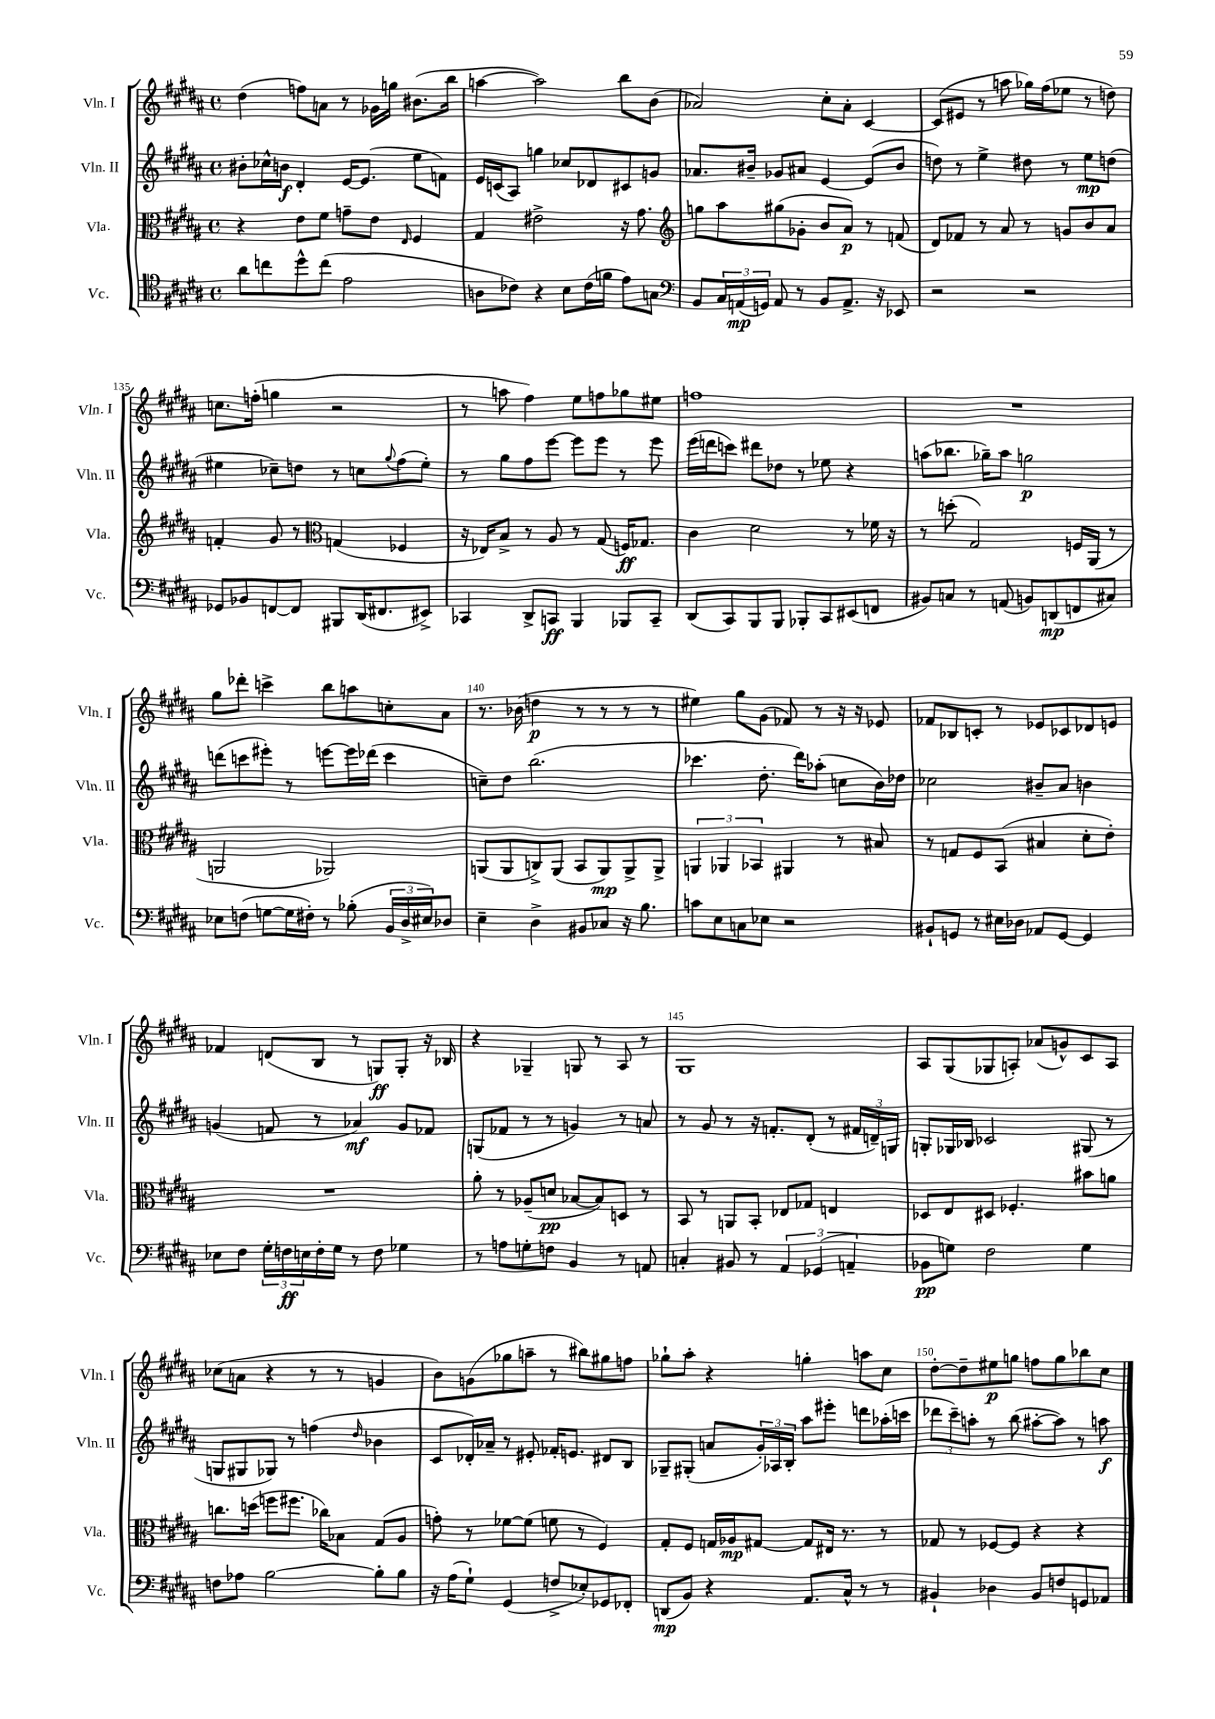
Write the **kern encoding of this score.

**kern	**kern	**kern	**kern
*staff4	*staff3	*staff2	*staff1
*clefC4	*clefC3	*clefG2	*clefG2
*k[f#c#g#d#a#]	*k[f#c#g#d#a#]	*k[f#c#g#d#a#]	*k[f#c#g#d#a#]
*M4/4	*M4/4	*M4/4	*M4/4
*met(c)	*met(c)	*met(c)	*met(c)
8a#	4r	8b#'	(4dd#
8cc	.	16cc-^^	.
.	.	16b	.
8dd#^^	8e	4d#'	8ff)
(8cc	8f#	.	8a
2e	8g~	[16e	8r
.	.	(8.e]	.
.	8e	.	16g-
.	.	.	16gg
.	16qqE	.	.
.	4F#	8ee	(8.b#
.	.	8f)	.
.	.	.	16bb
=	=	=	=
8A	4G#	16e	[4aa
.	.	(16c	.
8c-)	.	8A#)	.
4r	2e#^	4gg	2aa])
8B	.	8cc-	.
(16c-	.	8d-	.
16f	.	.	.
8e)	16r	8c#	8bb
.	8.g#	.	.
8G	.	8g	(8b
=	=	=	=
*clefF4	*clefG2	*	*
8BB	8gg	8.a-	2a-)
24C#	8aa#	.	.
(24AA	.	.	.
.	.	16b#~	.
24GG)	.	.	.
8AA	(8gg#	8g-	.
8r	8g-'	8a#	.
8BB	8b	[4e	8cc#'
8.AA^	8a#)	.	8a-'
.	8r	(8e]	[4c#
16r	.	.	.
8EE-	(8f	8b#	.
=	=	=	=
2r	8d#)	8dd)	(8c#]
.	8f-	8r	8e#
.	8r	4ee^	8r
.	8a#	.	8aa
2r	8r	8dd#	16gg-)
.	.	.	(16ff#
.	8g	8r	8ee-
.	8b	8ee	8r
.	8a#	(8dd	8dd)
=	=	=	=
8GG-	4f'	4ee#	8.cc
8BB-	.	.	.
.	.	.	(16ff'
[8FF	8g#	8cc-~)	4gg
8FF]	8r	8dd	.
*	*clefC3	*	*
8BBB#	(4G	8r	2r
(16DD#	.	8cc	.
8.FF#	.	.	.
.	.	8qqgg#	.
.	4F-	(8ff#	.
8EE#^)	.	8ee#')	.
=	=	=	=
4CC-	16r	8r	8r
.	16E-)	.	.
.	8B^	8gg#	8aa
8DD#^	8r	8ff#	4ff#)
8CC	8A#	[8eee	.
4BBB	8r	8eee]	8ee
.	(8G#	8eee	8ff
8BBB-	16F)	8r	8gg-
.	8.G-	.	.
8CC~	.	8eee	8ee#
=	=	=	=
(8DD#	4c#	(16eee	1ff
.	.	16ddd	.
8CC#)	.	8ccc)	.
8BBB	2d#	8ddd#	.
8BBB	.	8dd-	.
8BBB-'	.	8r	.
8CC#	.	8ee-	.
(8EE#	8r	4r	.
8FF	16f-	.	.
.	16r	.	.
=	=	=	=
8BB#)	8r	(8aa	1r
8C	(8dd'	8.bb-	.
8r	2G#)	.	.
.	.	16gg-~)	.
(8AA	.	8aa	.
8BB)	.	2gg	.
(8DD	.	.	.
8FF	16F	.	.
.	(16AA#	.	.
8C#)	8r	.	.
=	=	=	=
8E-	2AA	(8ddd	8gg#
(8F	.	8ccc	8ddd-'
[8G	.	8eee#')	4ccc^
16G]	.	8r	.
16F#')	.	.	.
8r	2AA-)	[8eee	8bb
(8B-'	.	16eee]	8aa
.	.	(16ddd-	.
24BB	.	4ccc	8cc'
24D#^	.	.	.
24E#)	.	.	.
8D-	.	.	8a#
=	=	=	=
4E~	(8AA	8cc~)	8.r
.	8AA	8dd#	.
.	.	.	(16b-
4D#^	8C^)	(2.bb	4dd
.	(8AA	.	.
8BB#	8BB	.	8r
8C-	8AA)	.	8r
16r	8AA^	.	8r
8.B	.	.	.
.	8AA^	.	8r
=	=	=	=
8c	6AA	4.ccc-	4ee#)
8E	.	.	.
.	6AA-	.	.
8C	.	.	8gg#
.	6BB-	.	.
8E-	.	8.dd#'	(8g#
2r	4AA#	.	8f-)
.	.	16ddd#)	.
.	.	(8aa-'	8r
.	8r	8cc	16r
.	.	.	16r
.	8B#	16b)	8e-
.	.	16dd-	.
=	=	=	=
8BB#`	8r	2cc-	8f-
8GG	8G	.	8B-
8r	8F#	.	8c'
16E#	(8BB	.	8r
16D-	.	.	.
8AA-	4B#	8b#~	8e-
[8GG	.	8a#	8c-
4GG]	8d#'	4b	8d-
.	8e')	.	8e
=	=	=	=
8E-	1r	(4g	4f-
8F#	.	.	.
24G#'	.	8f	(8d
24F	.	.	.
24E	.	.	.
16F'	.	8r	8B
16G#	.	.	.
8r	.	4a-)	8r
8F	.	.	8G)
4G-	.	8g	8G'
.	.	8f-	16r
.	.	.	16B-
=	=	=	=
8r	8a#'	(8G	4r
8A	8r	8f-	.
8G'	(8A-~	8r	4G-~
8F	8d	8r	.
4BB	[8B-	4g)	8G
.	8B-])	.	8r
8r	8D	8r	8A#
8AA	8r	8a	8r
=	=	=	=
4C'	8BB	8r	1G#
.	8r	8g#	.
8BB#	8AA	8r	.
8r	8BB'	16r	.
.	.	8.f'	.
6AA#	8E-	.	.
.	8G-	(8d#'	.
(6GG-	.	.	.
.	4E	8r	.
6AA~	.	.	.
.	.	24f#	.
.	.	24d~)	.
.	.	24G	.
=	=	=	=
8BB-	8D-	8G'	8A#
8G)	8E	16G-	(8G#
.	.	16B-	.
2F#	8D#	2c-	8G-
.	4.F-'	.	8A')
.	.	.	(8a-
.	.	.	8g^^)
4G	8b#	(8G#	8c#
.	8a	8r	8A
=	=	=	=
8F	8.cc	8G	(8cc-
8A-	.	8G#	8a
.	(16dd	.	.
[2B	8ff	8G-)	4r
.	8.ff#	8r	.
.	.	(4ff	8r
.	16cc-)	.	.
.	8B-	.	8r
.	.	16qqdd#	.
8B']	(8G#	4b-	4g
8B	8A#	.	.
=	=	=	=
16r	8g')	8c#	8b)
(16A#	.	.	.
8G#`)	8r	16d-')	(8g
.	.	16a-~	.
(4GG#	[8f-	8r	8gg-
.	(8f-]	8e#'	8aa~
8F^	8f	16f-'	8r
.	.	8.e	.
8E-')	8r	.	8bb#)
8GG-	4F#)	8d#	8gg#
8FF-'	.	8B	8ff
=	=	=	=
(8DD	8G#'	8G-~	8gg-`
8BB)	8F#	(8G#'	8aa#'
4r	16G	8a	4r
.	16A-	.	.
.	[8G#	24g#')	.
.	.	24A-	.
.	.	24B'	.
8.AA#	8G#]	8aa#	4gg'
.	16E#	8eee#'	.
16C#^^	8.r	.	.
8r	.	8ddd	8aa
8r	8r	(16aa-'	8cc#
.	.	16ccc	.
=	=	=	=
4BB#`	8G-	12ddd-	[8dd#'
.	.	12ccc#~)	.
.	8r	.	8dd#~]
.	.	12aa'	.
4D-	[8F-	8r	8ee#
.	8F-]	(8bb	8gg
8BB#	4r	[8aa#'	8ff
8F	.	8aa#])	8gg
8GG	4r	8r	8bb-
8AA-	.	8aa	8cc#
==	==	==	==
*-	*-	*-	*-
